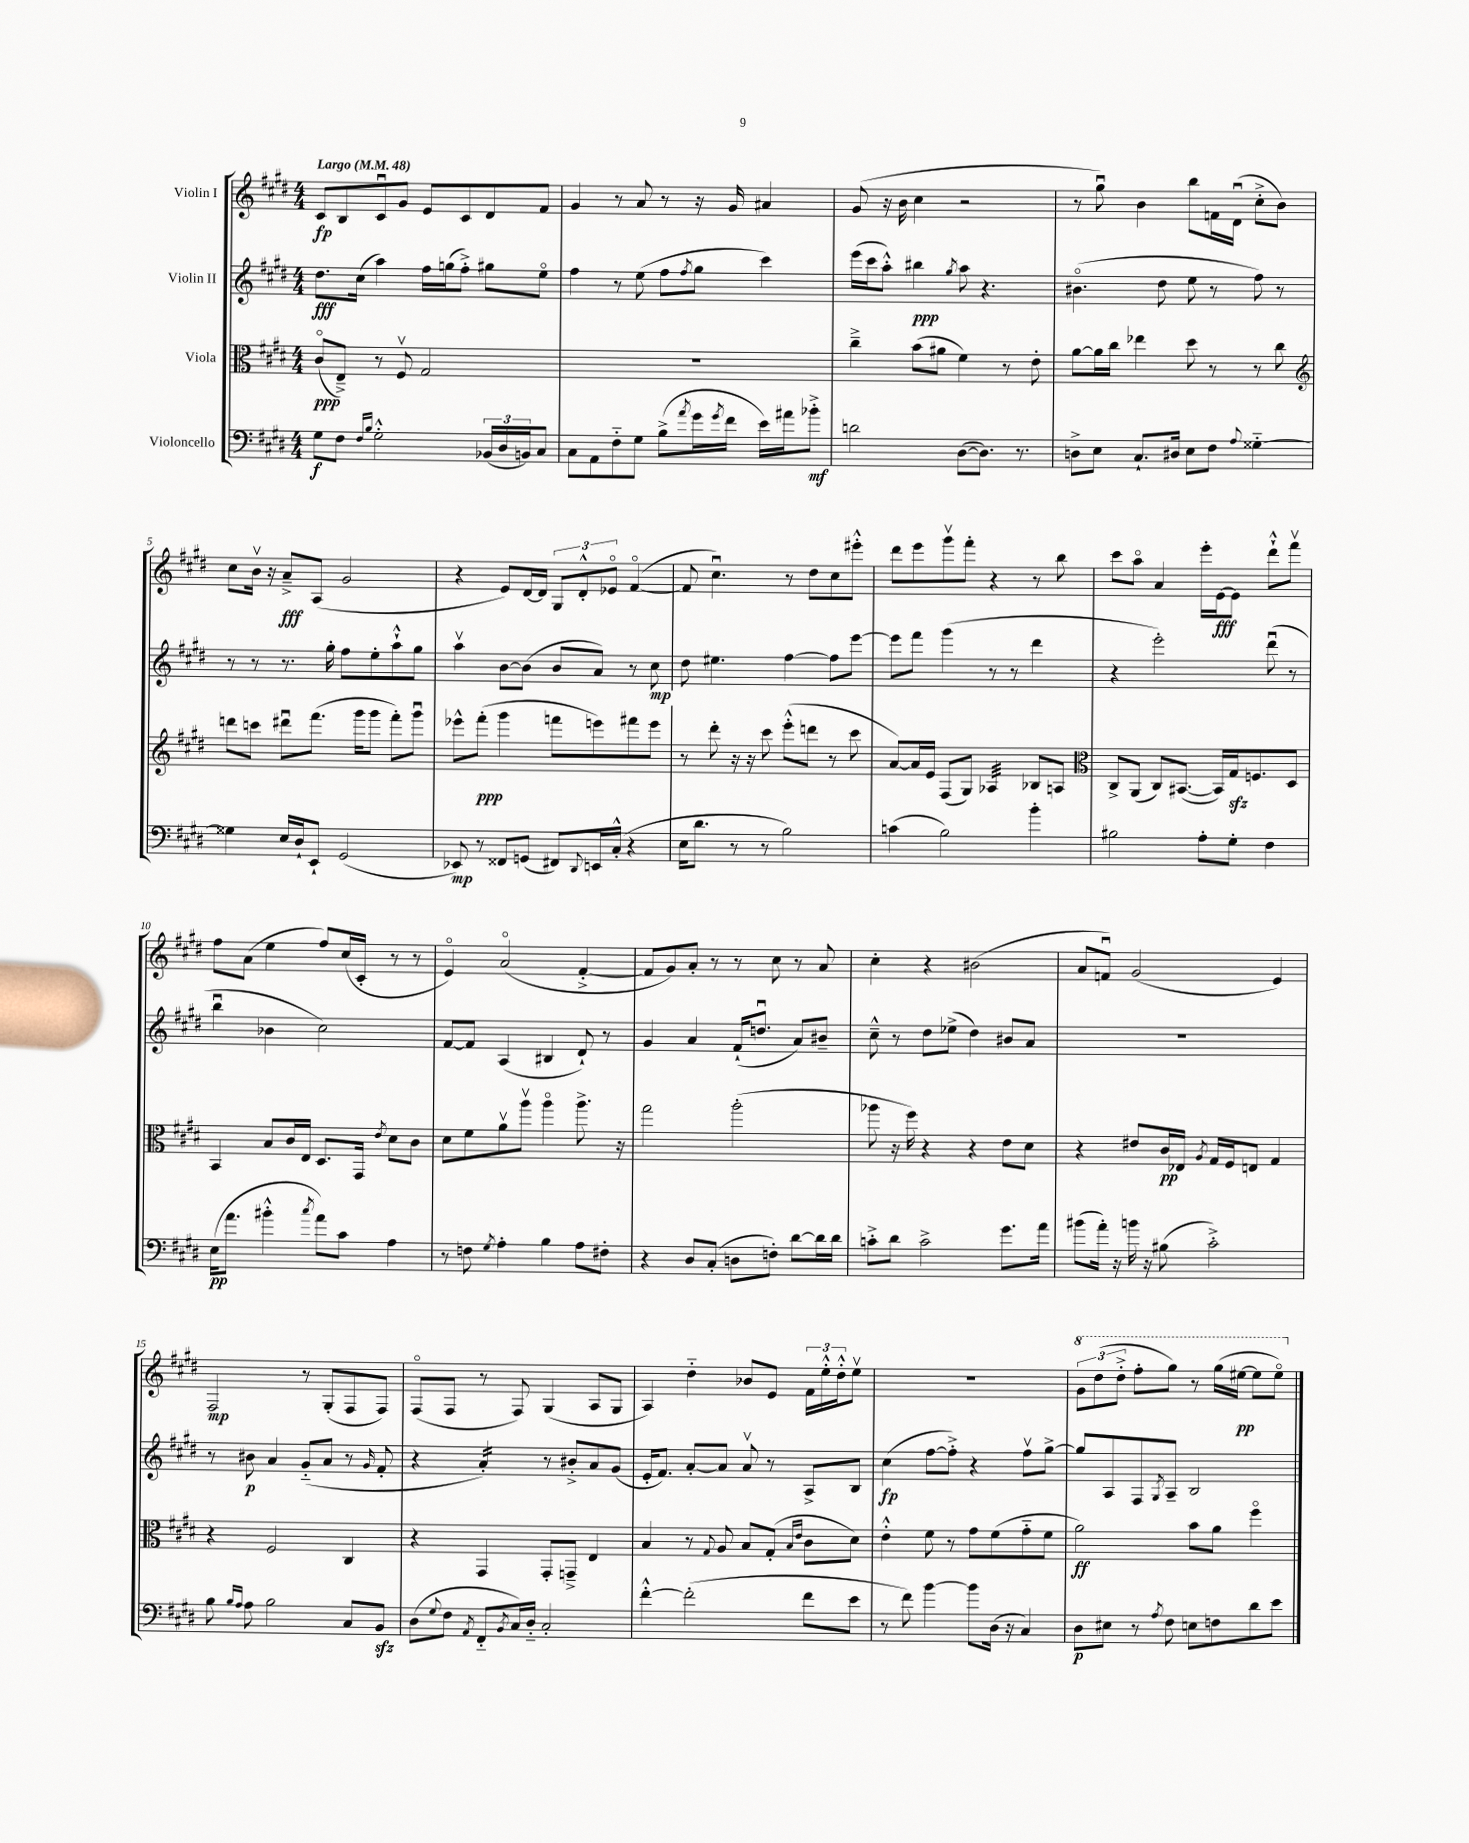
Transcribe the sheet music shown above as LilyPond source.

<<
\new StaffGroup <<
\new Staff = "s0" \with { instrumentName = "Violin I" } {
    \clef treble \key e \major \numericTimeSignature \time 4/4 \tempo "Largo" 4 = 48
    cis'8\fp b8 cis'8\downbow gis'8 e'8 cis'8 dis'8 fis'8 |
    gis'4 r8 a'8 r8 r16 gis'16 ais'4 |
    gis'8( r16 b'16 cis''4 r2 |
    r8 gis''8\downbow) b'4 b''8 f'16 dis'16\downbow( cis''8-.-> b'8) |
    cis''8 b'16\upbow r16 a'8--->\fff a8( gis'2 |
    r4 e'8) dis'16~ dis'16 \tuplet 3/2 { gis8 dis'8-.-^ ees'8\flageolet } fis'4~\flageolet( |
    fis'8 cis''4.\downbow) r8 dis''8 cis''8 eis'''8-.-^ |
    dis'''8 e'''8 gis'''8\upbow fis'''8-. r4 r8 b''8 |
    cis'''8 a''8\flageolet a'4 e'''16-. e'16~\fff e'8 dis'''8-!-^ fis'''8\upbow |
    fis''8 a'8( e''4 fis''8) cis''16( cis'16-. r8 r8 |
    e'4\flageolet) a'2\flageolet( fis'4~-.-> |
    fis'8 gis'8) a'8-. r8 r8 cis''8 r8 a'8 |
    cis''4-. r4 bis'2( |
    a'8 f'8\downbow) gis'2( e'4) |
    fis2\mp r8 gis8-.( fis8 fis8) |
    fis8\flageolet( fis8 r8 fis8) gis4( a8 gis8 |
    a4) dis''4-_ bes'8 e'8 \tuplet 3/2 { fis'16 e''16-.-^ dis''16-.-^ } e''8\upbow |
    R1 |
    \tuplet 3/2 { \ottava #1 gis''8 dis'''8( dis'''8-.-> } fis'''8-. gis'''8) r8 gis'''16( eis'''16~\pp eis'''8 eis'''8\flageolet) \ottava #0 \bar "|." |
}
\new Staff = "s1" \with { instrumentName = "Violin II" } {
    \clef treble \key e \major \numericTimeSignature \time 4/4
    dis''8.\fff cis''16( a''4) fis''16 g''16( fis''8-.->) gis''8 e''8\flageolet |
    fis''4 r8 e''8( fis''8 \acciaccatura { fis''8 } gis''8 cis'''4) |
    e'''16( cis'''16 a''8-.-^) bis''4\ppp \acciaccatura { gis''8 } a''8 r4. |
    bis'4.\flageolet( dis''8 e''8 r8 fis''8) r8 |
    r8 r8 r8. gis''16-. fis''8 e''8-. a''8-!-^ gis''8 |
    a''4\upbow b'8~ b'8( b'8 a'8) r8 cis''8\mp |
    dis''8 eis''4. fis''4~ fis''8 e'''8~ |
    e'''8 fis'''8 gis'''4( r8 r8 dis'''4 |
    r4 e'''2-.) dis'''8\downbow( r8 |
    b''4\downbow bes'4 cis''2) |
    fis'8~ fis'8 a4( bis4 dis'8-!) r8 |
    gis'4 a'4 fis'16-!( d''8.\downbow a'8) bis'8-- |
    cis''8---^ r8 dis''8 ees''8->( dis''4) bis'8 a'8 |
    R1 |
    r8 bis'8\p a'4 gis'8-_( a'8 r8 \grace { gis'16 } fis'8-. |
    r4 a'4:16-.) r8 bis'8-.-> a'8 gis'8( |
    e'16-. fis'8.) a'8~-. a'8 a'8\upbow r8 a8-> b8 |
    cis''4\fp( fis''8~ fis''8-.->) r4 fis''8\upbow gis''8~-> |
    gis''8 a8 fis8 \acciaccatura { gis8 } a8-- b2 \bar "|." |
}
\new Staff = "s2" \with { instrumentName = "Viola" } {
    \clef alto \key e \major \numericTimeSignature \time 4/4
    cis'8\flageolet\ppp( e8--->) r8 fis8\upbow gis2 |
    R1 |
    cis''4---> b'8( ais'8 fis'4) r8 e'8-. |
    a'8~ a'16 cis''16 ees''4 dis''8 r8 r8 cis''8 |
    \clef treble d'''8 c'''8 dis'''8\downbow fis'''8.( gis'''16 gis'''8 fis'''8-.) gis'''8\downbow |
    ees'''8-^ fis'''8-.\ppp( gis'''4 f'''8 e'''8) fis'''8 e'''8 |
    r8 dis'''8-. r16 r16 cis'''8 e'''8-.-^( d'''8 r8 cis'''8 |
    a'8~) a'16 e'16 fis8( gis8) aes4:32 bes8 a8 |
    \clef alto cis8-> a,8( cis8) bis,8.~( bis,16) gis16\sfz f8. dis8 |
    b,4 b8 cis'16 e16 dis8. gis,16 \acciaccatura { e'8 } dis'8 cis'8 |
    dis'8 fis'8 a'8\upbow a''8\upbow a''4\flageolet a''8.-> r16 |
    gis''2 a''2-.( |
    aes''8 r16 fis''16) r4 r4 e'8 dis'8 |
    r4 eis'8 cis'16\pp ees16 \acciaccatura { a8 } gis16 fis16 e8 gis4 |
    r4 fis2 cis4 |
    r4 gis,4 gis,8-. g,8---> e4 |
    b4 r8 \appoggiatura { gis8 } a8 b8 gis8-.( \grace { b16 e'16 } cis'8 dis'8) |
    e'4-.-^ fis'8 r8 gis'8 fis'8( gis'8-_ fis'8 |
    a'2\ff) b'8 a'8 fis''4\flageolet \bar "|." |
}
\new Staff = "s3" \with { instrumentName = "Violoncello" } {
    \clef bass \key e \major \numericTimeSignature \time 4/4
    gis8\f fis8 \grace { fis16 b16 } gis2-.-^ \tuplet 3/2 { bes,16( dis16 b,16) } cis8 |
    cis8 a,8 fis8-_ gis8 b8->( \acciaccatura { a'8 } gis'16 \acciaccatura { gis'8 } fis'16 e'16) ais'16 bes'8-.->\mf |
    d'2 dis8~( dis8.) r8. |
    d8-> e8 cis8.-! dis16 e8 fis8 \appoggiatura { a8 } gisis4~-_ |
    gisis4 e16 dis16-! e,8-! gis,2( |
    ees,8\mp) r8 fisis,8 g,8( fis,8) \appoggiatura { dis,8 } e,16 cis16-.-^( r4 |
    e16 dis'8. r8 r8 b2) |
    c'4( b2) b'4-. |
    bis2 a8-. gis8-. fis4 |
    e16\pp( a'8. bis'4-.-^ \acciaccatura { cis''8 } a'8) cis'8 a4 |
    r8 f8 \acciaccatura { gis8 } a4-. b4 a8 fis8-. |
    r4 dis8 cis8-.( d8 f8-.) dis'8~ dis'16 dis'16 |
    c'8-.-> dis'8 c'2-> gis'8. a'16 |
    bis'8( a'16-.) r16 b'16 r16 bis8( cis'2-.->) |
    b8 \grace { b16 a16 } a8 b2 cis8 b,8\sfz |
    dis8( \appoggiatura { gis8 } fis8 \acciaccatura { a,8 } fis,8-_ \acciaccatura { b,8 } cis16) dis16-_ cis2-. |
    fis'4~-.-^ fis'2-.( fis'8 e'8 |
    r8 fis'8) b'4~ b'8 dis16( r16 cis4) |
    dis8\p eis8 r8 \acciaccatura { a8 } fis8 e8 f8 dis'8 e'8 \bar "|." |
}
>>
>>
